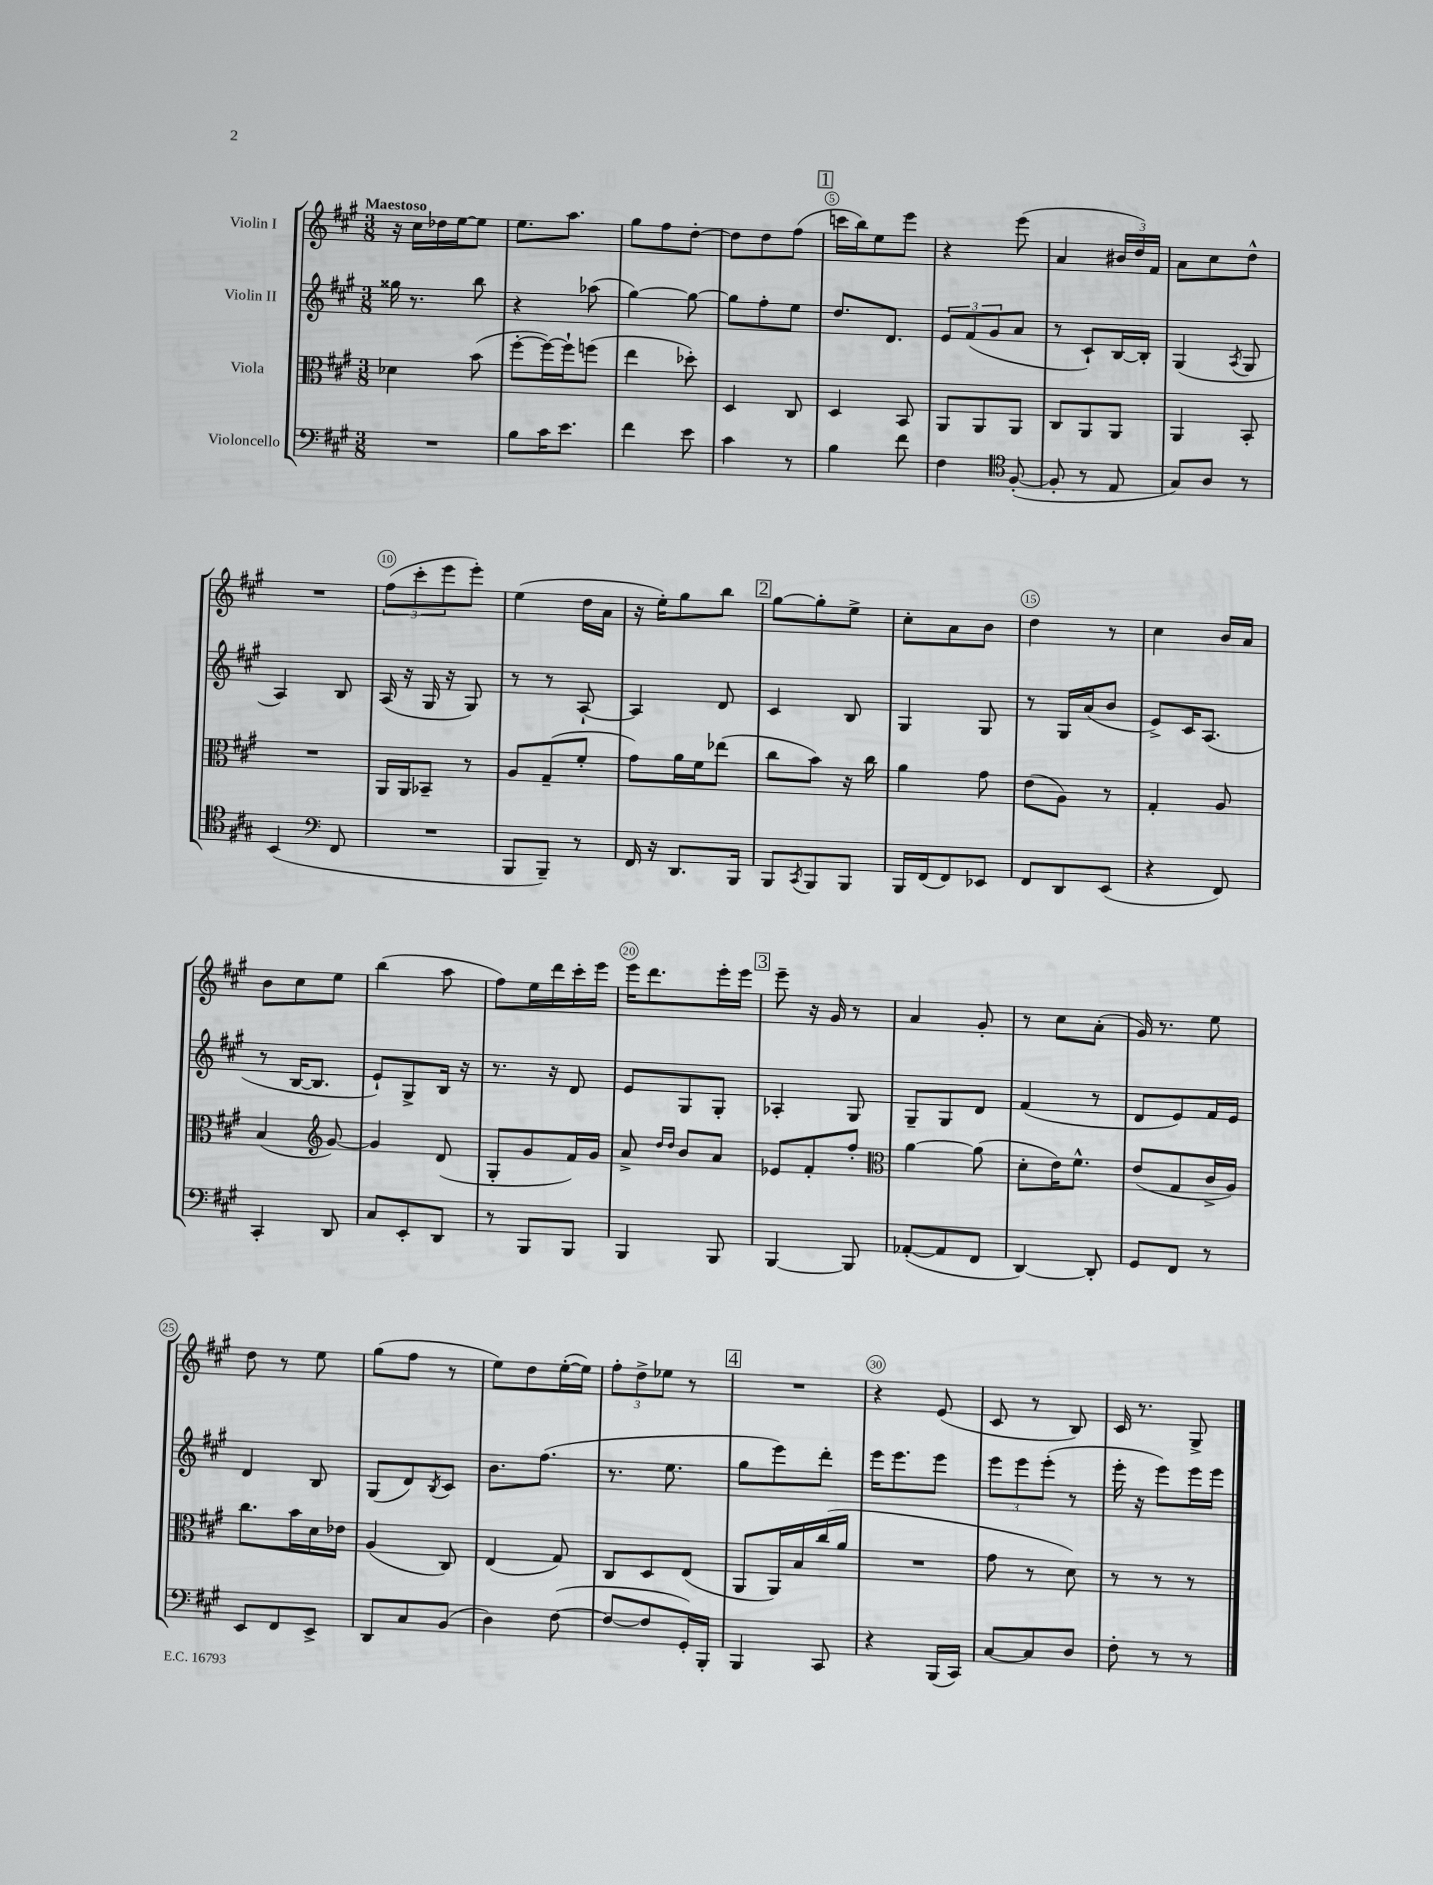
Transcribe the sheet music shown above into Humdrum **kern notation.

**kern	**kern	**kern	**kern
*staff4	*staff3	*staff2	*staff1
*clefF4	*clefC3	*clefG2	*clefG2
*k[f#c#g#]	*k[f#c#g#]	*k[f#c#g#]	*k[f#c#g#]
*M3/8	*M3/8	*M3/8	*M3/8
4.r	4d-\	16gg##\	16r
.	.	8.r	16cc#\LL
.	.	.	16dd-\
.	.	.	[16ee\J
.	(8b\	8bb\	8ee\]J
=	=	=	=
8B\L	[8ff#'\L	4r	8.ee\L
16c#\K	16ff#\_L)	.	.
8.e\J	16ff#`\]J	.	8.aa\J
.	(8ff\J	(8aa-\	.
=	=	=	=
4f#\	4ee\	[4gg#\)	8gg#\L
.	.	.	8ff#\
8e\	8dd-'\)	8gg#\_	[8dd'\J
=	=	=	=
4c#\	4D/	8gg#\]L	8dd\]L
.	.	8ff#'\	8dd\
8r	8C#/	8ee\J	(8ff#\J
=	=	=	=
4B\	4D/	8.dd/L	16ccc\LL
.	.	.	16bb\J)
.	.	.	8ee\
.	.	8.d/J	.
8f#\	8BB/	.	8eee\J
=	=	=	=
4F#\	8AA/L	12e/L	4r
.	.	(12f#/	.
.	8AA/	.	.
.	.	12g#/	.
*clefC4	*	*	*
([8F#'/	8AA/J	8a/J	(8eee\
=	=	=	=
8F#'/]	8C#/L	8r	4a/
8r	8AA/	8c#`/L)	.
8E/	8AA/J	[16B/L	24b#/LL
.	.	.	24dd/)
.	.	16B'/]JJ	.
.	.	.	24f#/JJ
=	=	=	=
8G#/L)	4AA/	(4G#/	8a\L
8A/J	.	.	8cc#\
.	.	8qA/	.
8r	8BB'/	8G#/	8dd^^\J
=	=	=	=
(4BB/	4.r	4A/)	4.r
*clefF4	*	*	*
8FF#/	.	8B/	.
=	=	=	=
4.r	16AA/LL	(16A/	(12ff#\L
.	16AA/J	16r	.
.	.	.	12ccc#'\
.	8BB-~/J	16G#/	.
.	.	.	12eee\
.	.	16r	.
.	8r	8G#/)	8eee'\J)
=	=	=	=
8BBB/L	8A/L	8r	(4ee\
8BBB~/J)	(8G#~/	8r	.
8r	8f#'/J	[8A`/	16dd\LL
.	.	.	16a\JJ
=	=	=	=
16FF#/	8g#\L)	4A/]	16r
16r	.	.	16ee'\LK)
8.DD/L	16a\L	.	8gg#\
.	16f#\J	.	.
.	(8ee-\J	8d/	8bb\J
16BBB/Jk	.	.	.
=	=	=	=
8BBB/L	8cc#\L	4c#/	[8gg#\L
8qCC#/	.	.	.
8BBB/	8b\J)	.	8gg#'\]
8BBB/J	16r	8B/	8ee^\J
.	16cc#\	.	.
=	=	=	=
16BBB/LL	4a\	4G#/	8cc#'\L
(16FF#/J	.	.	.
8FF#/)	.	.	8a\
8EE-/J	8g#\	8G#/	8b\J
=	=	=	=
8FF#/L	(8e\L	8r	4dd\
8DD/	8A\J)	16G#/LL	.
.	.	(16a/J	.
(8EE/J	8r	8b/J	8r
=	=	=	=
4r	4G#'/	8e^/L)	4cc#\
.	.	16c#/K	.
.	.	(8.A/J	.
8FF#/)	8A/	.	16b/LL
.	.	.	16a/JJ
=	=	=	=
4CC#'/	(4B/	8r	8b\L
.	.	[16B/LK	8cc#\
.	.	8.B/]J	.
*	*clefG2	*	*
8DD/	[8g#/)	.	8ee\J
=	=	=	=
8C#/L	4g#/]	8e`/L)	(4bb\
8EE'/	.	8G#^/	.
8DD/J	(8d/	16B/Jk	8aa\
.	.	16r	.
=	=	=	=
8r	8G#'/L	8.r	8ff#\L)
8BBB/L	8g#/	.	16ee\L
.	.	16r	16ddd\
8BBB/J	16f#/L)	8d/	16ccc#'\
.	16g#/JJ	.	16eee\JJ
=	=	=	=
4BBB/	8a^/	8e/L	16eee\LK
.	.	.	8.ddd\
.	16qqdd/LL	.	.
.	16qqdd/JJ	.	.
.	8b/L	8G#/	.
8BBB/	8a/J	8G#'/J	16eee'\L
.	.	.	16eee\JJ
=	=	=	=
[4BBB/	8e-/L	4A-'/	8eee~\
.	8f#'/	.	16r
.	.	.	16g#/
8BBB/]	8ff#'/J	8G#/	8r
=	=	=	=
*	*clefC3	*	*
([8AA-'/L	[4a\	8G#~/L	4a/
8AA-/]	.	8G#/	.
8FF#/J	(8a\]	8d/J	8g#'/
=	=	=	=
[4DD/)	8d'\L	(4f#/	8r
.	16e\K)	.	8cc#\L
.	8.f#^^\J	.	.
8DD'/]	.	8r	(8a'\J
=	=	=	=
8GG#/L	(8e/L	8d/L	16g#/)
.	.	.	8.r
8FF#/J	8G#/	8e/)	.
8r	16c#^/L	16f#/L	8ee\
.	16A/JJ)	16e/JJ	.
=	=	=	=
8EE/L	8.cc#\L	4d/	8dd\
8FF#/	.	.	8r
.	16b\L	.	.
8EE^/J	16d\	8B/	8ee\
.	16e-\JJ	.	.
=	=	=	=
8DD/L	(4A/	(8G#/L	(8gg#\L
8C#/	.	8d/)	8ff#\J
.	.	8qB/	.
(8BB/J	8C#/)	8c#/J	8r
=	=	=	=
4D\)	(4E/	8.b\L	8ee\L)
.	.	.	8dd\
.	.	(8.ff#\J	.
([8F#\	8G#/)	.	([16ee'\L
.	.	.	16ee\]JJ)
=	=	=	=
8F#/_L	8C#/L	8.r	12ff#'\L
.	.	.	12dd^\
8F#/]	8D/	.	.
.	.	.	12ee-\J
.	.	8.ee\	.
16GG#'/L)	(8E/J	.	8r
16BBB'/JJ	.	.	.
=	=	=	=
4BBB/	8AA/L	8gg#\L	4.r
.	16AA/L)	8eee\)	.
.	16B/	.	.
8CC#/	(16cc#/	8ddd'\J	.
.	16a/JJ	.	.
=	=	=	=
4r	4.r	16eee\LK	4r
.	.	8.eee\	.
(16BBB/LL	.	8eee\J	(8e/
16CC#/JJ)	.	.	.
=	=	=	=
[8C#/L	8g#\	12eee\L	8c#/
.	.	12eee\	.
8C#/]	8r	.	8r
.	.	(12eee'\J	.
8D/J	8d\)	8r	8B/)
=	=	=	=
8F#'\	8r	16eee'\	16c#/
.	.	16r	8.r
8r	8r	8eee\L)	.
8r	8r	16eee\L	8G#^/
.	.	16eee\JJ	.
==	==	==	==
*-	*-	*-	*-
